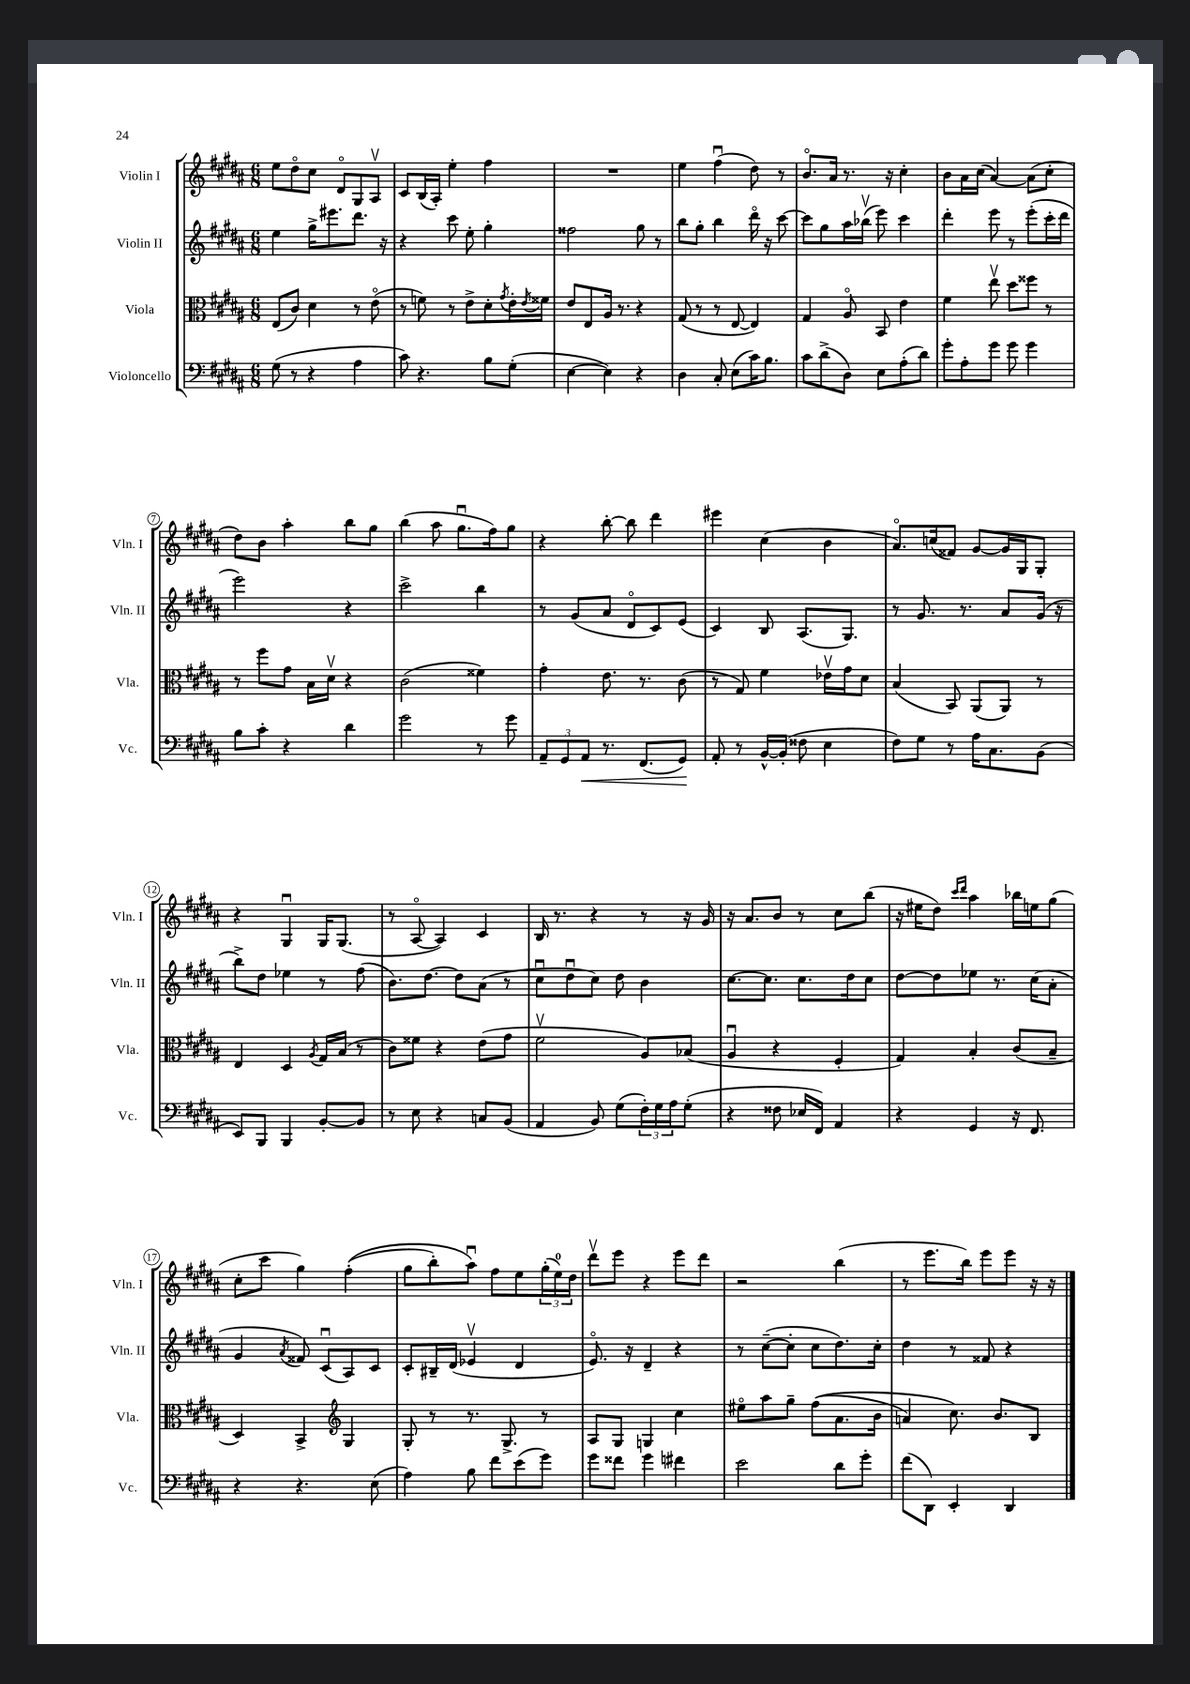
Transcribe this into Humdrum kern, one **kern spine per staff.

**kern	**kern	**kern	**kern
*staff4	*staff3	*staff2	*staff1
*clefF4	*clefC3	*clefG2	*clefG2
*k[f#c#g#d#a#]	*k[f#c#g#d#a#]	*k[f#c#g#d#a#]	*k[f#c#g#d#a#]
*M6/8	*M6/8	*M6/8	*M6/8
(8G#\	(8E/L	4ee\	8ee\L
8r	8c#/J)	.	8dd#o\
4r	4d#\	16gg#^\LK	8cc#\J
.	.	8.eee#\	.
.	.	.	8d#o/L
4A#\	8r	8.ddd#\J	8G#/
.	(8eo\	.	8A#v/J
.	.	16r	.
=	=	=	=
8c#\)	8r	4r	8c#/L
4.r	8f\)	.	(16B/L
.	.	.	16A#'/JJ)
.	8r	8ccc#\	4ee'\
.	8e^\L	8ee'\	.
8B\L	8d#'\	4gg#'\	4ff#\
.	8qg#/	.	.
(8G#'\J	16e'\L	.	.
.	8qe/	.	.
.	16f##\JJ	.	.
=	=	=	=
[4E\	8e/L	2ff##\	2.r
.	8E/	.	.
4E\])	16A#/Jk	.	.
.	8.r	.	.
4r	4r	8gg#\	.
.	.	8r	.
=	=	=	=
4D#\	(8G#/	8bb\L	4ee\
.	8r	8gg#'\J	.
8C#'/	8r	4bb\	(4ff#u\
(8E\L	[8E/	.	.
16c#\K)	4E/])	16ddd#o\	8dd#\)
8.B\J	.	16r	.
.	.	[8ccc#\	8r
=	=	=	=
8c#\L	4G#/	8ccc#\]L	8.bo/L
(8d#^\	.	8gg#\	.
.	.	.	16a#/Jk
8D#\J)	8A#o/	16aa#\L	8.r
.	.	(16bb-v\JJ	.
8E\L	8BB/	8eee\)	.
.	.	.	16r
(8A#'\	4e\	4ccc#\	4cc#'\
8d#\J)	.	.	.
=	=	=	=
8g#'\L	4f#\	4ddd#'\	8b\L
8A#'\	.	.	16a#\L
.	.	.	(16cc#\JJ
8g#\J	8eev\	8eee\	[4a#/)
8g#\	8dd#\L	8r	.
4g#\	8ff##\J	(8eee'\L	(8a#\]L
.	8r	16ccc#'\L	8cc#'\J
.	.	16ddd#\JJ	.
=	=	=	=
8B\L	8r	2eee\)	8dd#\L)
8c#'\J	8ff#\L	.	8b\J
4r	8g#\J	.	4aa#'\
.	16B\LL	.	.
.	16d#v\JJ	.	.
4d#\	4r	4r	8bb\L
.	.	.	8gg#\J
=	=	=	=
2g#\	(2c#\	2ccc#^\	(4bb\
.	.	.	8aa#\
.	.	.	8.gg#u\L
8r	4f##\)	4bb\	.
.	.	.	16ff#\k)
8g#\	.	.	8gg#\J
=	=	=	=
12AA#~/L	4g#'\	8r	4r
12GG#/	.	.	.
.	.	(8g#/L	.
12AA#/J	.	.	.
8.r	8.e\	8a#/J	[8bb'\
.	.	8d#o/L	8bb\]
(8.FF#/L	8.r	.	.
.	.	8c#/)	4ddd#\
8GG#/J)	(8c#\	(8e/J	.
=	=	=	=
8AA#'/	8r	4c#/)	4eee#\
8r	8G#/)	.	.
[16BB^^/LL	4f#\	8B/	(4cc#\
(16BB'/]JJ	.	.	.
8F##\	.	(8.A#/L	.
4E\	16e-v\LL	.	4b\
.	16g#\J	8.G#/J)	.
.	8d#\J	.	.
=	=	=	=
8F#\L)	(4B/	8r	8.a#o/L)
8G#\J	.	8.g#/	.
.	.	.	(16cc/k
8r	8BB/)	.	8f##/J)
.	.	8.r	.
16A#\LK	(8AA#/L	.	[8g#/L
8.C#\	.	.	.
.	8AA#/J)	8a#/L	16g#/]L
.	.	.	16G#/J
(8BB\J	8r	(16g#/Jk	8G#'/J
.	.	16r	.
=	=	=	=
8EE/L)	4E/	8bb^\L)	4r
8BBB/J	.	8dd#\J	.
4BBB/	4D#/	4ee-\	4G#u/
.	8qA#/	.	.
[8BB'/L	16G#/LL	8r	16G#/LK
.	(16B/JJ	.	(8.G#/J
8BB/]J	8r	(8ff#\	.
=	=	=	=
8r	8c#\L)	8.b\L)	8r
8E\	8f##\J	.	[8A#o/
.	.	[8.dd#\J	.
4r	4r	.	4A#/])
.	.	8dd#\]L	.
8C/L	(8e\L	(8a#\J	4c#/
(8BB/J	8g#\J	8r	.
=	=	=	=
4AA#/	2f#v\	8cc#u\L	16B/
.	.	.	8.r
.	.	8dd#u\	.
8BB/)	.	8cc#\J)	4r
(8G#\L	.	8dd#\	.
24F#'\L)	8A#/L)	4b\	8r
24G#\	.	.	.
24A#\J	.	.	.
(8G#'\J	(8B-/J	.	16r
.	.	.	16g#/
=	=	=	=
4r	4A#u/	[8.cc#\L	16r
.	.	.	8.a#/L
.	.	8.cc#\]J	.
8F##\	4r	.	8b/J
16E-/LL	.	8.cc#\L	8r
16FF#/JJ)	.	.	.
4AA#/	4F#'/	.	8cc#\L
.	.	16dd#\k	.
.	.	8cc#\J	(8bb\J
=	=	=	=
4r	4G#/)	[8dd#\L	16r
.	.	.	16ee#\LK
.	.	8dd#\]	8dd#\J)
.	.	.	16qqccc#/LL
.	.	.	16qqddd#/JJ
4GG#/	4B'/	8ee-\J	4aa#\
.	.	8.r	.
16r	(8c#/L	.	16bb-\LL
8.FF#/	.	(16cc#\LK	16ee\J
.	8B~/J	8a#'\J	(8gg#\J
=	=	=	=
4r	4D#/)	4g#/	8cc#'\L
.	.	.	8ccc#\J
.	.	8qa#/	.
4.r	4BB^/	8f##/)	4gg#\)
.	.	(8c#u/L	.
*	*clefG2	*	*
.	4G#/	8A#/)	&((4ff#'\
(8E\	.	8c#/J	.
=	=	=	=
4A#\)	8G#'/	8c#'/L	8gg#\L
.	8r	16B#~/L	8bb'\)
.	.	(16d#/JJ	.
8B\	8.r	4e-v/	8aa#u\J&)
8f#\L	.	.	8ff#\L
.	8.G#^/	.	.
(8e\	.	4d#/	8ee\
8g#\J)	8r	.	(24gg#'\L
.	.	.	24ee\)
.	.	.	24dd#\JJ
=	=	=	=
8g#\L	8A#/L	8.eo/)	8ddd#v\L
8f##\J	8G#/J	.	8eee\J
.	.	16r	.
4g#\	4G/	4d#~/	4r
4f#\	4cc#\	4r	8eee\L
.	.	.	8ddd#\J
=	=	=	=
2e\	8ee#o\L	8r	2r
.	8aa#\	([8cc#~\L	.
.	8gg#~\J	8cc#'\]J	.
.	&((8ff#\L	8cc#\L	.
8d#\L	8.a#\	8.dd#\)	(4bb\
8g#'\J	.	.	.
.	16b\Jk	16cc#'\Jk	.
=	=	=	=
(8f#\L	4a/)	4dd#\	8r
8DD#\J)	.	.	8.eee\L
4EE'/	8.cc#\&)	8r	.
.	.	.	16bb\Jk)
.	.	8f##/	8eee\L
.	8.b/L	.	.
4DD#/	.	4r	8eee\J
.	8B/J	.	16r
.	.	.	16r
==	==	==	==
*-	*-	*-	*-
